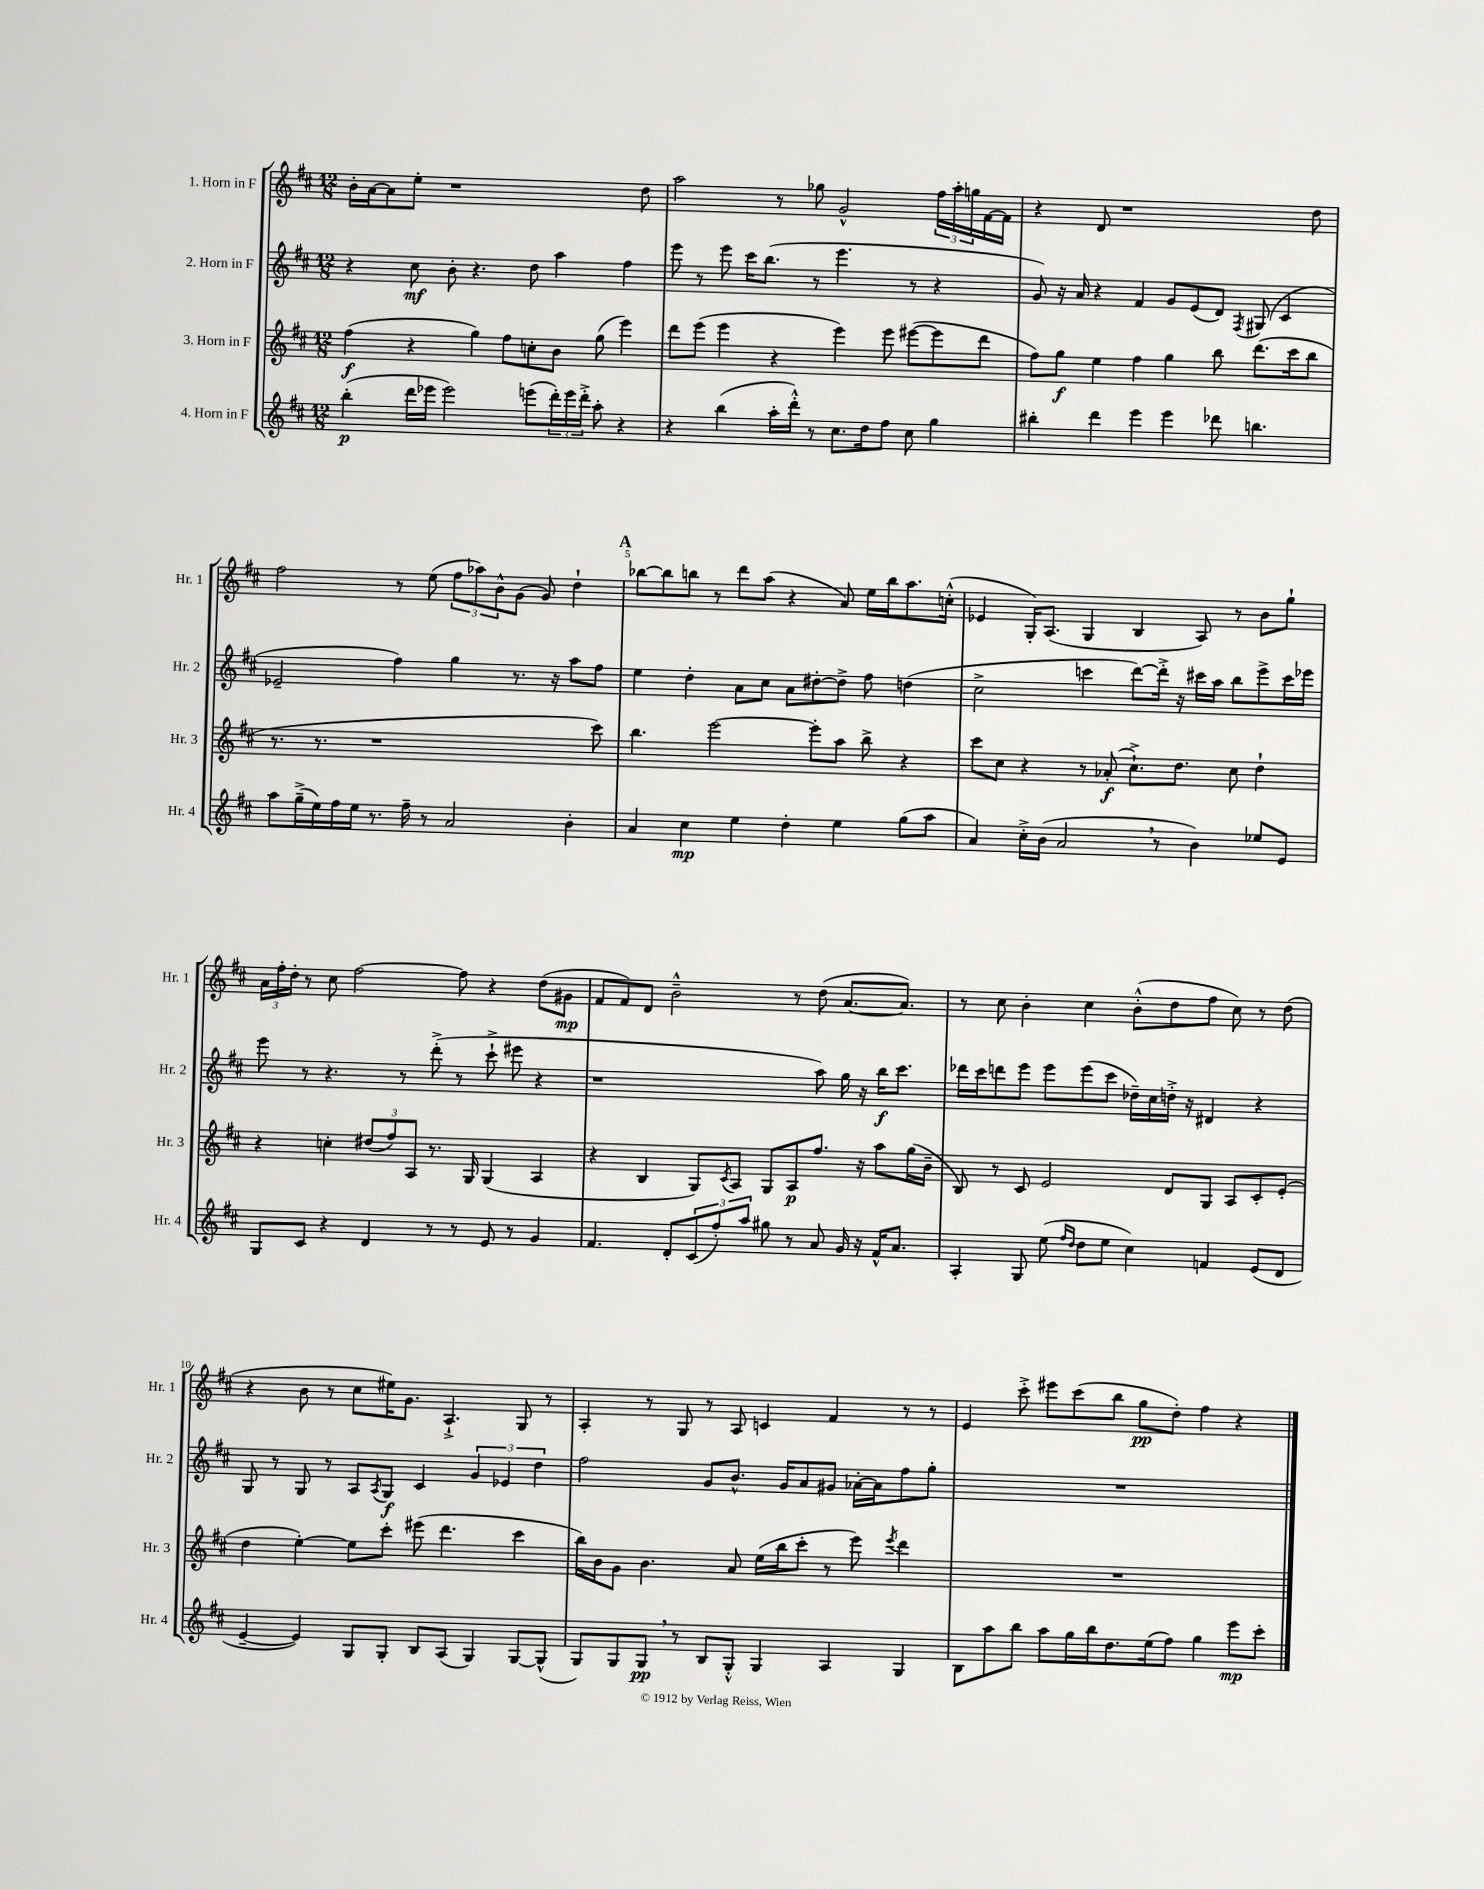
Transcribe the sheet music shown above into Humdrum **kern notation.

**kern	**dynam	**kern	**dynam	**kern	**dynam	**kern	**dynam
*part4	*part4	*part3	*part3	*part2	*part2	*part1	*part1
*staff4	*staff4	*staff3	*staff3	*staff2	*staff2	*staff1	*staff1
*I"4. Horn in F	*	*I"3. Horn in F	*	*I"2. Horn in F	*	*I"1. Horn in F	*
*I'Hr. 4	*	*I'Hr. 3	*	*I'Hr. 2	*	*I'Hr. 1	*
*clefG2	*	*clefG2	*	*clefG2	*	*clefG2	*
*k[f#c#]	*	*k[f#c#]	*	*k[f#c#]	*	*k[f#c#]	*
*M12/8	*	*M12/8	*	*M12/8	*	*M12/8	*
=1	=1	=1	=1	=1	=1	=1	=1
(4bb'\	p	(4ff#\	f	4r	.	16b'\LL	.
.	.	.	.	.	.	[16a\J	.
.	.	.	.	.	.	8a\]	.
16ddd\LL	.	4r	.	8cc#\	mf	8ee'\J	.
16eee-X\JJ	.	.	.	.	.	.	.
2eee-\)	.	.	.	8b'\	.	1r	.
.	.	4gg\)	.	4.r	.	.	.
.	.	8ff#\L	.	.	.	.	.
(8eeen\L	.	8ccn'\	.	8dd\	.	.	.
24ddd'\L)	.	8b\J	.	4aa\	.	.	.
24eee\	.	.	.	.	.	.	.
24ddd'^\JJ	.	.	.	.	.	.	.
8aa'\	.	(8gg\	.	.	.	.	.
4r	.	4eee\)	.	4ff#\	.	.	.
.	.	.	.	.	.	8dd\	.
=2	=2	=2	=2	=2	=2	=2	=2
4r	.	8ddd\L	.	8eee\	.	2aa\	.
.	.	(8eee\J	.	8r	.	.	.
(4bb\	.	4eee\	.	8eee\	.	.	.
.	.	.	.	16ccc#\KL	.	.	.
.	.	.	.	(8.bb\J	.	.	.
16aa'\LL	.	4r	.	.	.	8r	.
16ddd'^^\JJ)	.	.	.	.	.	.	.
8r	.	.	.	8r	.	8gg-X\	.
8.cc#\L	.	4eee\)	.	4.eee\	.	2g^^/	.
16dd\k	.	.	.	.	.	.	.
8ff#\J	.	8eee\	.	.	.	.	.
8cc#\	.	([8eee#X\L	.	8r	.	.	.
4gg\	.	8eee#\]	.	4r	.	24ff#\LL	.
.	.	.	.	.	.	24aa'\	.
.	.	.	.	.	.	24ggn\	.
.	.	8ddd\J	.	.	.	[16f#\	.
.	.	.	.	.	.	16f#\JJ]	.
=3	=3	=3	=3	=3	=3	=3	=3
4bb#X'\	.	8ff#\L)	.	8g/)	.	4r	.
.	.	8gg\J	f	16r	.	.	.
.	.	.	.	16a/	.	.	.
4ddd\	.	4ee\	.	4r	.	8d/	.
.	.	.	.	.	.	1r	.
4eee\	.	4ff#\	.	4f#/	.	.	.
4eee\	.	4gg\	.	8g/L	.	.	.
.	.	.	.	(8e/	.	.	.
8ddd-X\	.	8bb\	.	8d/J)	.	.	.
.	.	.	.	8qF#/	.	.	.
4.bbn\	.	(8.ddd\L	.	(8G#X/	.	.	.
.	.	.	.	4c#/	.	.	.
.	.	16ccc#\k	.	.	.	.	.
.	.	8bb\J	.	.	.	8dd\	.
!!LO:LB:g=z
=4	=4	=4	=4	=4	=4	=4	=4
8aa\L	.	8.r	.	2e-X~/	.	2ff#\	.
(16gg~^\L	.	.	.	.	.	.	.
16ee\)	.	8.r	.	.	.	.	.
16ff#\	.	.	.	.	.	.	.
16ee\JJ	.	.	.	.	.	.	.
8.r	.	1r	.	.	.	.	.
.	.	.	.	4ff#\)	.	8r	.
16ff#~\	.	.	.	.	.	.	.
8r	.	.	.	.	.	(8ee\	.
2a/	.	.	.	4gg\	.	12ff#\L	.
.	.	.	.	.	.	12aa-X\)	.
.	.	.	.	.	.	12b^^\	.
.	.	.	.	8.r	.	(8g\J	.
.	.	.	.	.	.	8g/)	.
.	.	.	.	16r	.	.	.
4b'\	.	.	.	8aa\L	.	4dd`\	.
.	.	8ccc#\)	.	8ff#\J	.	.	.
!!LO:REH:place=s1:t=A
=5	=5	=5	=5	=5	=5	=5	=5
4a/	.	4.bb\	.	4ee\	.	[8bb-X\L	.
.	.	.	.	.	.	8bb-\]	.
4cc#\	mp	.	.	4dd'\	.	8bbn\J	.
.	.	[2eee\	.	.	.	8r	.
4ee\	.	.	.	8a\L	.	8ddd\L	.
.	.	.	.	8cc#\J	.	(8aa\J	.
4dd'\	.	.	.	8a\L	.	4r	.
.	.	8eee'\L]	.	[8dd#X'\	.	.	.
4ee\	.	8aa\J	.	8dd#^\J]	.	8a/)	.
.	.	8bb^\	.	8ff#\	.	16ee\LL	.
.	.	.	.	.	.	16bb\J	.
(8gg\L	.	4r	.	(4ddn\	.	8.aa\	.
8aa\J	.	.	.	.	.	.	.
.	.	.	.	.	.	(16ccn'^^\Jk	.
=6	=6	=6	=6	=6	=6	=6	=6
4a/)	.	8ccc#\L	.	2cc#^\	.	4e-X/	.
.	.	8cc#\J	.	.	.	.	.
16cc#'^\LL	.	4r	.	.	.	16G'/KL)	.
(16b\JJ	.	.	.	.	.	(8.A/J	.
2a,/	.	.	.	.	.	.	.
.	.	8r	.	4cccn\	.	4G/	.
.	.	(8a-X'/	f	.	.	.	.
.	.	8.cc#`^\L)	.	[8ddd\L)	.	4B/	.
8r	.	.	.	16ddd'^\Jk]	.	.	.
.	.	8.dd\J	.	16r	.	.	.
4b\)	.	.	.	16ccc#X\LL	.	8A/)	.
.	.	.	.	16aa\JJ	.	.	.
.	.	8cc#\	.	8bb\L	.	8r	.
8ee-X/L	.	4dd`\	.	8eee^\	.	8b\L	.
8e/J	.	.	.	16ccc#\L	.	8gg`\J	.
.	.	.	.	16eee-X\JJ	.	.	.
!!LO:LB:g=z
=7	=7	=7	=7	=7	=7	=7	=7
8G/L	.	4r	.	8eee\	.	24a\LL	.
.	.	.	.	.	.	24ff#'\	.
.	.	.	.	.	.	24dd'\JJ	.
8c#/J	.	.	.	8r	.	8r	.
4r	.	4ccn'\	.	4.r	.	8cc#\	.
.	.	.	.	.	.	[2ff#\	.
4d/	.	(12dd#X/L	.	.	.	.	.
.	.	12ff#/)	.	.	.	.	.
.	.	.	.	8r	.	.	.
.	.	12A/J	.	.	.	.	.
8r	.	8.r	.	(8ddd'^\	.	.	.
8r	.	.	.	8r	.	8ff#\]	.
.	.	16G/	.	.	.	.	.
8e/	.	(4G/	.	8ccc#`^\	.	4r	.
8r	.	.	.	8eee#X\	.	.	.
4g/	.	4A/	.	4r	.	(8dd\L	.
.	.	.	.	.	.	8g#X\J	mp
=8	=8	=8	=8	=8	=8	=8	=8
4.f#/	.	4r	.	1r	.	8f#/L	.
.	.	.	.	.	.	8f#/)	.
.	.	4B/	.	.	.	8d/J	.
8d'/L	.	.	.	.	.	2b~^^\	.
(12c#/	.	8G/L)	.	.	.	.	.
12ff#'/)	.	.	.	.	.	.	.
.	.	8qc#/	.	.	.	.	.
.	.	8A/J	.	.	.	.	.
12aa/J	.	.	.	.	.	.	.
8gg#X\	.	8G/L	.	.	.	.	.
8r	.	8A/	p	.	.	8r	.
8a/	.	8.ff#/J	.	8aa\)	.	(8dd\	.
16g/	.	.	.	16gg\	.	[8.a/L	.
16r	.	16r	.	16r	.	.	.
16f#^^/KL	.	8aa\L	.	16bb\KL	f	.	.
8.a/J	.	.	.	8.ccc#\J	.	8.a/J])	.
.	.	(16gg\L	.	.	.	.	.
.	.	16b~\JJ	.	.	.	.	.
=9	=9	=9	=9	=9	=9	=9	=9
4A'/	.	8B/)	.	16ddd-X\LL	.	8r	.
.	.	.	.	16ccc#\J	.	.	.
.	.	8r	.	8dddn\	.	8cc#\	.
8G/	.	8c#/	.	8eee\J	.	4b'\	.
(8ee\	.	2e/	.	8eee\L	.	.	.
16qqff#/LL	.	.	.	.	.	.	.
16qqdd/JJ	.	.	.	.	.	.	.
8dd\L	.	.	.	(8eee\	.	4cc#\	.
8ee\J	.	.	.	8ccc#\J	.	.	.
4cc#\)	.	.	.	16dd-X~\LL)	.	(8b'^^\L	.
.	.	.	.	16cc#\	.	.	.
.	.	8d/L	.	16ddn'^\JJ	.	8dd\	.
.	.	.	.	16r	.	.	.
4fn/	.	8G/J	.	4d#X/	.	8ff#\J	.
.	.	8A/L	.	.	.	8cc#\)	.
(8e/L	.	8c#'/	.	4r	.	8r	.
8d/J	.	(8e'/J	.	.	.	(8dd\	.
!!LO:LB:g=z
=10	=10	=10	=10	=10	=10	=10	=10
[4e~/	.	4dd\	.	8G/	.	4r	.
.	.	.	.	8r	.	.	.
4e/])	.	[4ee'\)	.	8G/	.	8b\	.
.	.	.	.	8r	.	8r	.
8G/L	.	8ee\L]	.	8A/L	.	8cc#\L	.
.	.	.	.	8qA/	.	.	.
8G'/J	.	8ccc#'\J	.	8G/J	f	16ee#X\K)	.
.	.	.	.	.	.	8.g\J	.
8B/L	.	(8eee#X\	.	4c#/	.	.	.
(8A/J	.	4.ddd\	.	.	.	4.A`^/	.
4G/)	.	.	.	6g/	.	.	.
.	.	.	.	6e-X/	.	.	.
[8G/L	.	4ccc#\	.	.	.	8G/	.
.	.	.	.	6dd\	.	.	.
(8G^^/J]	.	.	.	.	.	8r	.
=11	=11	=11	=11	=11	=11	=11	=11
8G/L)	.	16bb\LL)	.	2ff#\	.	4A'/	.
.	.	16b\J	.	.	.	.	.
8G/	.	8g\J	.	.	.	.	.
8G,/J	pp	4.b\	.	.	.	8r	.
8r	.	.	.	.	.	8G/	.
8B/L	.	.	.	8g/L	.	8r	.
8G'^^/J	.	8a/	.	8.b^^/J	.	8A/	.
4G/	.	(16ee\LL	.	.	.	4cn/	.
.	.	16bb\J	.	16g/KL	.	.	.
.	.	8ccc#'\J	.	8a/	.	.	.
4A/	.	8r	.	8g#X/J	.	4f#/	.
.	.	8eee\)	.	[16a-X'\LL	.	.	.
.	.	.	.	16a-\J]	.	.	.
.	.	8qeee/	.	.	.	.	.
4G/	.	4ddd\	.	8ff#\	.	8r	.
.	.	.	.	8gg'\J	.	8r	.
=12	=12	=12	=12	=12	=12	=12	=12
8B\L	.	1.r	.	1.r	.	4e/	.
8aa\	.	.	.	.	.	.	.
8bb\J	.	.	.	.	.	8ccc#'^\	.
8aa\L	.	.	.	.	.	8eee#X\L	.
16gg\L	.	.	.	.	.	(8ccc#\	.
16bb\J	.	.	.	.	.	.	.
8.dd\	.	.	.	.	.	8bb\J	.
.	.	.	.	.	.	8gg\L	pp
(16ee\k	.	.	.	.	.	.	.
8ff#\J)	.	.	.	.	.	8dd'\J)	.
4gg\	.	.	.	.	.	4ff#\	.
8eee\L	mp	.	.	.	.	4r	.
8ccc#'\J	.	.	.	.	.	.	.
==	==	==	==	==	==	==	==
*-	*-	*-	*-	*-	*-	*-	*-
